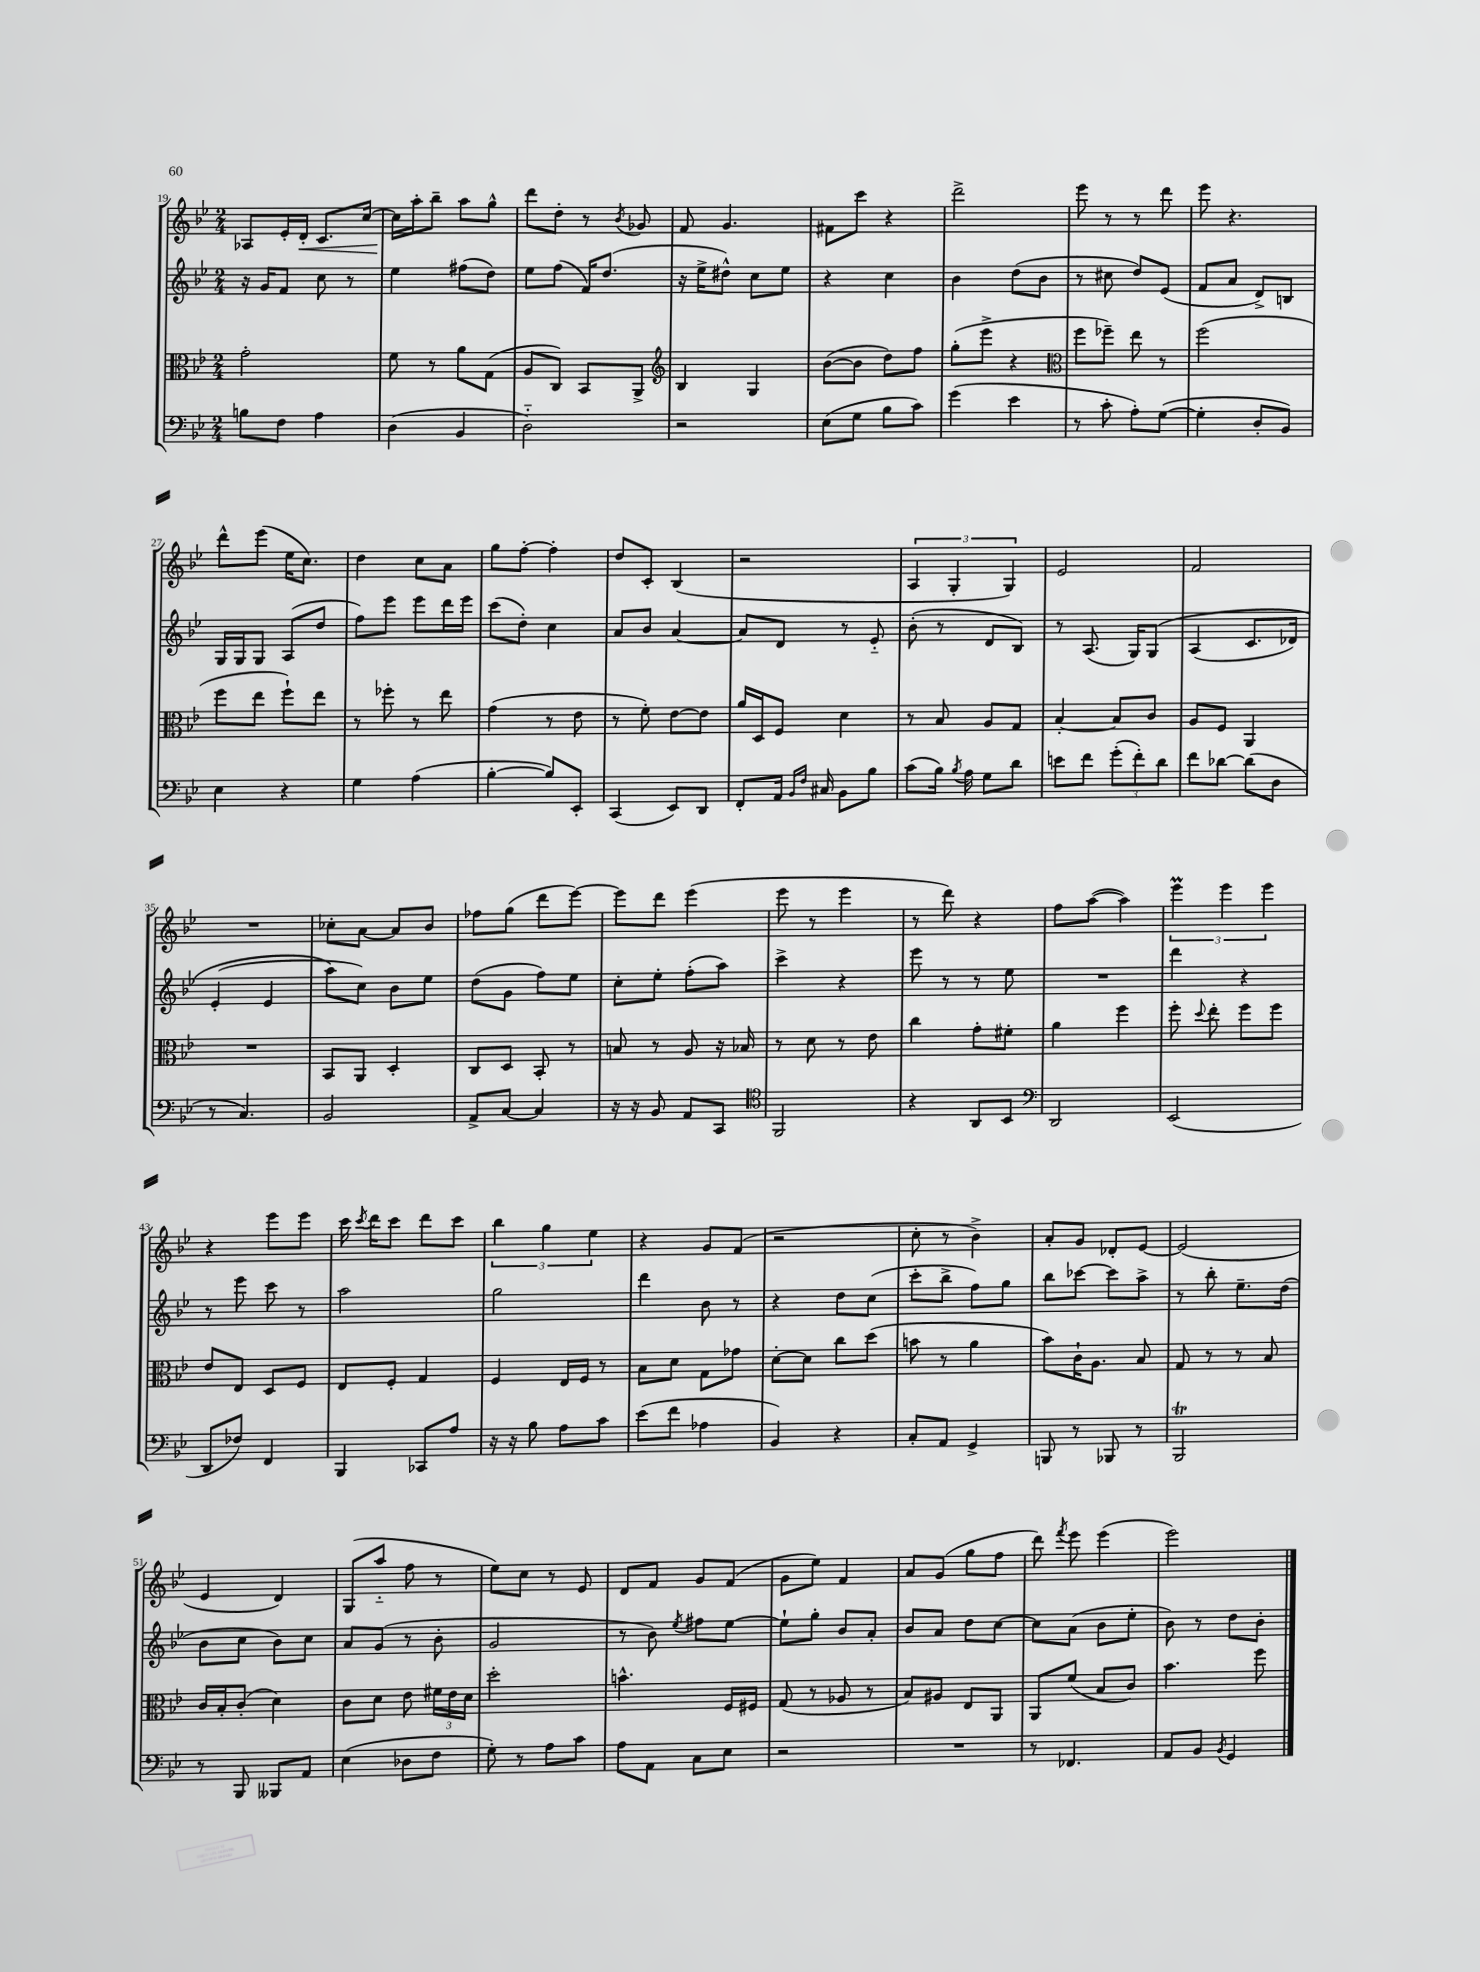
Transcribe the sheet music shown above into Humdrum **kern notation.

**kern	**kern	**kern	**kern	**dynam
*part4	*part3	*part2	*part1	*part1
*staff4	*staff3	*staff2	*staff1	*staff1
*clefF4	*clefC3	*clefG2	*clefG2	*
*k[b-e-]	*k[b-e-]	*k[b-e-]	*k[b-e-]	*
*M2/4	*M2/4	*M2/4	*M2/4	*
=19	=19	=19	=19	=19
8Bn\L	2g'\	16r	8A-X/L	.
.	.	16g/KL	.	.
8F\J	.	8f/J	16e-'/L	.
!	!	!	!	!LO:HP:b
.	.	.	16d'/JJ	<
4A\	.	8cc\	8.c/L	.
.	.	8r	.	.
.	.	.	[16cc/Jk	.
=20	=20	=20	=20	=20
(4D\	8f\	4ee-\	16cc\LL]	.
.	.	.	16aa'\J	[
.	8r	.	8bb-~\J	.
4BB-/	8a\L	(8ff#X\L	8aa\L	.
.	(8G\J	8dd\J)	8gg^^\J	.
=21	=21	=21	=21	=21
2D\)	8A/L	8ee-\L	8ddd\L	.
.	8C/J)	(8ff\J	8dd'\J	.
.	8BB-/L	16f/KL)	8r	.
.	.	(8.dd/J	.	.
.	.	.	8qb-/	.
.	8AA^/J	.	8g-X/	.
=22	=22	=22	=22	=22
*	*clefG2	*	*	*
2r	4B-/	16r	8f/	.
.	.	16ee-^\KL	.	.
.	.	8dd#X^^\J)	4.g/	.
.	4G/	8cc\L	.	.
.	.	8ee-\J	.	.
=23	=23	=23	=23	=23
(8E-\L	([8b-\L	4r	8f#X\L	.
8G\J	8b-\J]	.	8ccc\J	.
8B-\L	8dd\L)	4cc\	4r	.
8c\J)	8ff\J	.	.	.
=24	=24	=24	=24	=24
(4g\	(8gg'\L	4b-\	2ddd^\	.
.	8eee-^\J	.	.	.
4e-\	4r	(8dd\L	.	.
.	.	8b-\J	.	.
=25	=25	=25	=25	=25
*	*clefC3	*	*	*
8r	8ff\L	8r	8eee-\	.
8c'\	8ff-X~\J)	8cc#X\	8r	.
8A'\L)	8ee-\	8dd/L)	8r	.
([8G\J	8r	(8e-/J	8ddd\	.
=26	=26	=26	=26	=26
4G'\]	(2ff\	8f/L	8eee-\	.
.	.	8a/J	4.r	.
8D'/L	.	8d^/L)	.	.
8BB-/J)	.	8Bn/J	.	.
!!LO:LB:g=z
=27	=27	=27	=27	=27
4E-\	8ff\L	16G/LL	8ddd^^\L	.
.	.	16G/J	.	.
.	8ee-\J	8G/J	(8eee-\J	.
4r	8ff`\L)	(8A/L	16ee-\KL	.
.	.	.	8.cc\J)	.
.	8ee-\J	8dd/J	.	.
=28	=28	=28	=28	=28
4G\	8r	8ff\L)	4dd\	.
.	8ff-X'\	8eee-\J	.	.
(4A\	8r	8eee-\L	8cc\L	.
.	8ee-\	16ddd\L	8a\J	.
.	.	16eee-\JJ	.	.
=29	=29	=29	=29	=29
[4B-'\	(4g\	(8ccc\L	8gg\L	.
.	.	8dd'\J)	[8ff'\J	.
8B-/L])	8r	4cc\	4ff'\]	.
8EE-'/J	8e-\	.	.	.
=30	=30	=30	=30	=30
(4CC/	8r	8a/L	8dd/L	.
.	8f'\)	8b-/J	8c'/J	.
8EE-/L)	[8e-\L	[4a/	(4B-/	.
8DD/J	8e-\J]	.	.	.
=31	=31	=31	=31	=31
8FF'/L	16a/LL	8a/L]	2r	.
.	16D/J	.	.	.
16AA/Jk	8F/J	8d/J	.	.
16qqBB-/LL	.	.	.	.
16qqF/JJ	.	.	.	.
16C#X/	.	.	.	.
8BB-\L	4d\	8r	.	.
8B-\J	.	8e-/	.	.
=32	=32	=32	=32	=32
(8c\L	8r	(8b-'\	6A/	.
16B-\Jk)	8B-/	8r	.	.
.	.	.	6G'/	.
8qB-/	.	.	.	.
16A\	.	.	.	.
8G\L	8A/L	8d/L	.	.
.	.	.	6G/)	.
8d\J	8G/J	8B-/J)	.	.
=33	=33	=33	=33	=33
8en\L	[4B-'/	8r	2e-/	.
8f\J	.	(8.A/	.	.
(12g'\L	8B-/L]	.	.	.
.	.	16G/KL)	.	.
12f'\)	.	.	.	.
.	8c/J	(8G/J	.	.
12d\J	.	.	.	.
=34	=34	=34	=34	=34
8f\L	8A/L	(4A/	2f/	.
[8d-X\J	8F/J	.	.	.
(8d-\L]	4AA/	8.c/L	.	.
8D\J	.	.	.	.
.	.	16d-X/Jk)	.	.
!!LO:LB:g=z
=35	=35	=35	=35	=35
8r	2r	(4e-'/	2r	.
4.C/)	.	.	.	.
.	.	4e-/	.	.
=36	=36	=36	=36	=36
2BB-/	8BB-/L	8aa\L)	8cc-X'\L	.
.	8AA/J	8cc\J)	[8a\J	.
.	4D'/	8b-\L	8a/L]	.
.	.	8ee-\J	8b-/J	.
=37	=37	=37	=37	=37
8AA^/L	8C/L	(8dd\L	8ff-X\L	.
[8C/J	8D/J	8g\J	(8gg\J	.
4C/]	8BB-'/	8ff\L)	8ddd\L	.
.	8r	8ee-\J	[8eee-\J)	.
=38	=38	=38	=38	=38
16r	8Bn/	8cc'\L	8eee-\L]	.
16r	.	.	.	.
8BB-/	8r	8ee-'\J	8ddd\J	.
8AA/L	8A/	(8ff'\L	(4eee-\	.
8CC/J	16r	8aa\J)	.	.
.	16B-X/	.	.	.
=39	=39	=39	=39	=39
*clefC4	*	*	*	*
2FF/	8r	4ccc^\	8eee-\	.
.	8d\	.	8r	.
.	8r	4r	4eee-\	.
.	8e-\	.	.	.
=40	=40	=40	=40	=40
4r	4cc\	8eee-\	8r	.
.	.	8r	8ddd\)	.
8AA/L	8g'\L	8r	4r	.
8BB-/J	8f#X'\J	8ee-\	.	.
=41	=41	=41	=41	=41
*clefF4	*	*	*	*
2DD/	4a\	2r	8ff\L	.
.	.	.	([8aa\J	.
.	4ff\	.	4aa\])	.
=42	=42	=42	=42	=42
(2EE-/	8ff'\	4ddd\	6eee-M\	.
.	8qqdd/	.	.	.
.	8ee-'\	.	.	.
.	.	.	6eee-\	.
.	8ff\L	4r	.	.
.	.	.	6eee-\	.
.	8ff\J	.	.	.
!!LO:LB:g=z
=43	=43	=43	=43	=43
8DD/L	8e-/L	8r	4r	.
8F-X/J)	8E-/J	8eee-\	.	.
4FF/	8D/L	8ccc\	8eee-\L	.
.	8F/J	8r	8eee-\J	.
=44	=44	=44	=44	=44
4BBB-/	8E-/L	2aa\	16ccc\	.
.	.	.	8qccc/	.
.	.	.	16ddd\KL	.
.	8F'/J	.	8ccc\J	.
8CC-X/L	4G/	.	8ddd\L	.
8A/J	.	.	8ccc\J	.
=45	=45	=45	=45	=45
16r	4F/	2gg\	6bb-\	.
16r	.	.	.	.
8B-\	.	.	.	.
.	.	.	6gg\	.
8A\L	16E-/LL	.	.	.
.	16F/JJ	.	.	.
.	.	.	6ee-\	.
8c\J	8r	.	.	.
=46	=46	=46	=46	=46
(8e-\L	8B-\L	4ddd\	4r	.
8f\J	8d\J	.	.	.
4A-X\	8G\L	8b-\	8g/L	.
.	8g-X\J	8r	(8f/J	.
=47	=47	=47	=47	=47
4BB-/)	[8d'\L	4r	2r	.
.	8d\J]	.	.	.
4r	8cc\L	8dd\L	.	.
.	(8dd\J	(8cc\J	.	.
=48	=48	=48	=48	=48
8C'/L	8bn\	8ccc'\L	8cc'\	.
8AA/J	8r	8bb-^\J	8r	.
4GG^/	4a\	8ff\L)	4b-^\)	.
.	.	8gg\J	.	.
=49	=49	=49	=49	=49
8BBBn/	8b-\L)	8bb-\L	8a'/L	.
8r	16c`\K	[8ccc-X\J	8g/J	.
.	8.A\J	.	.	.
8BBB-X/	.	8ccc-\L]	8d-X'/L	.
8r	8B-/	8aa^\J	[8e-/J	.
=50	=50	=50	=50	=50
2BBB-T/	8G/	8r	(2e-/]	.
.	8r	8bb-'\	.	.
.	8r	8.ee-~\L	.	.
.	8B-/	.	.	.
.	.	(16dd\Jk	.	.
!!LO:LB:g=z
=51	=51	=51	=51	=51
8r	16c/LL	8b-\L	4e-/	.
.	16B-'/J	.	.	.
8BBB-/	(8c'/J	8cc\J	.	.
8BBB--X/L	4d\)	8b-\L)	4d/)	.
8AA/J	.	8cc\J	.	.
=52	=52	=52	=52	=52
(4E-\	8c\L	8a/L	(8G/L	.
.	8d\J	(8g/J	8aa/J	.
8D-X\L	8e-\	8r	8ff\	.
8F\J	24f#X\LL	8b-'\	8r	.
.	24e-\	.	.	.
.	24d\JJ	.	.	.
=53	=53	=53	=53	=53
8G'\)	2dd'\	2g/	8ee-\L)	.
8r	.	.	8cc\J	.
8A\L	.	.	8r	.
8c\J	.	.	8e-/	.
=54	=54	=54	=54	=54
8A\L	4.bn^^\	8r	8d/L	.
8AA\J	.	8b-\)	8f/J	.
.	.	8qee-/	.	.
8C\L	.	8ff#X\L	8g/L	.
8E-\J	16F/LL	[8ee-\J	(8f/J	.
.	16F#X/JJ	.	.	.
=55	=55	=55	=55	=55
2r	(8G/	8ee-`\L]	8g\L	.
.	8r	8gg'\J	8ee-\J)	.
.	8A-X/	8b-/L	4f/	.
.	8r	8a'/J	.	.
=56	=56	=56	=56	=56
2r	8B-/L)	8b-/L	8a/L	.
.	8A#X/J	8a/J	(8g/J	.
.	8E-/L	8dd\L	8gg\L	.
.	8AA/J	[8cc\J	8ff\J	.
=57	=57	=57	=57	=57
8r	8AA/L	8cc\L]	8ddd\)	.
.	.	.	8qfff/	.
4.FF-X/	(8f/J	(8a\J	8eee-\	.
.	8B-/L	8b-\L	(4eee-\	.
.	8c/J)	8ee-'\J	.	.
=58	=58	=58	=58	=58
8AA/L	4.b-\	8b-\)	2eee-\)	.
8BB-/J	.	8r	.	.
8qBB-/	.	.	.	.
4GG/	.	8dd\L	.	.
.	8ff\	8b-'\J	.	.
==	==	==	==	==
*-	*-	*-	*-	*-
